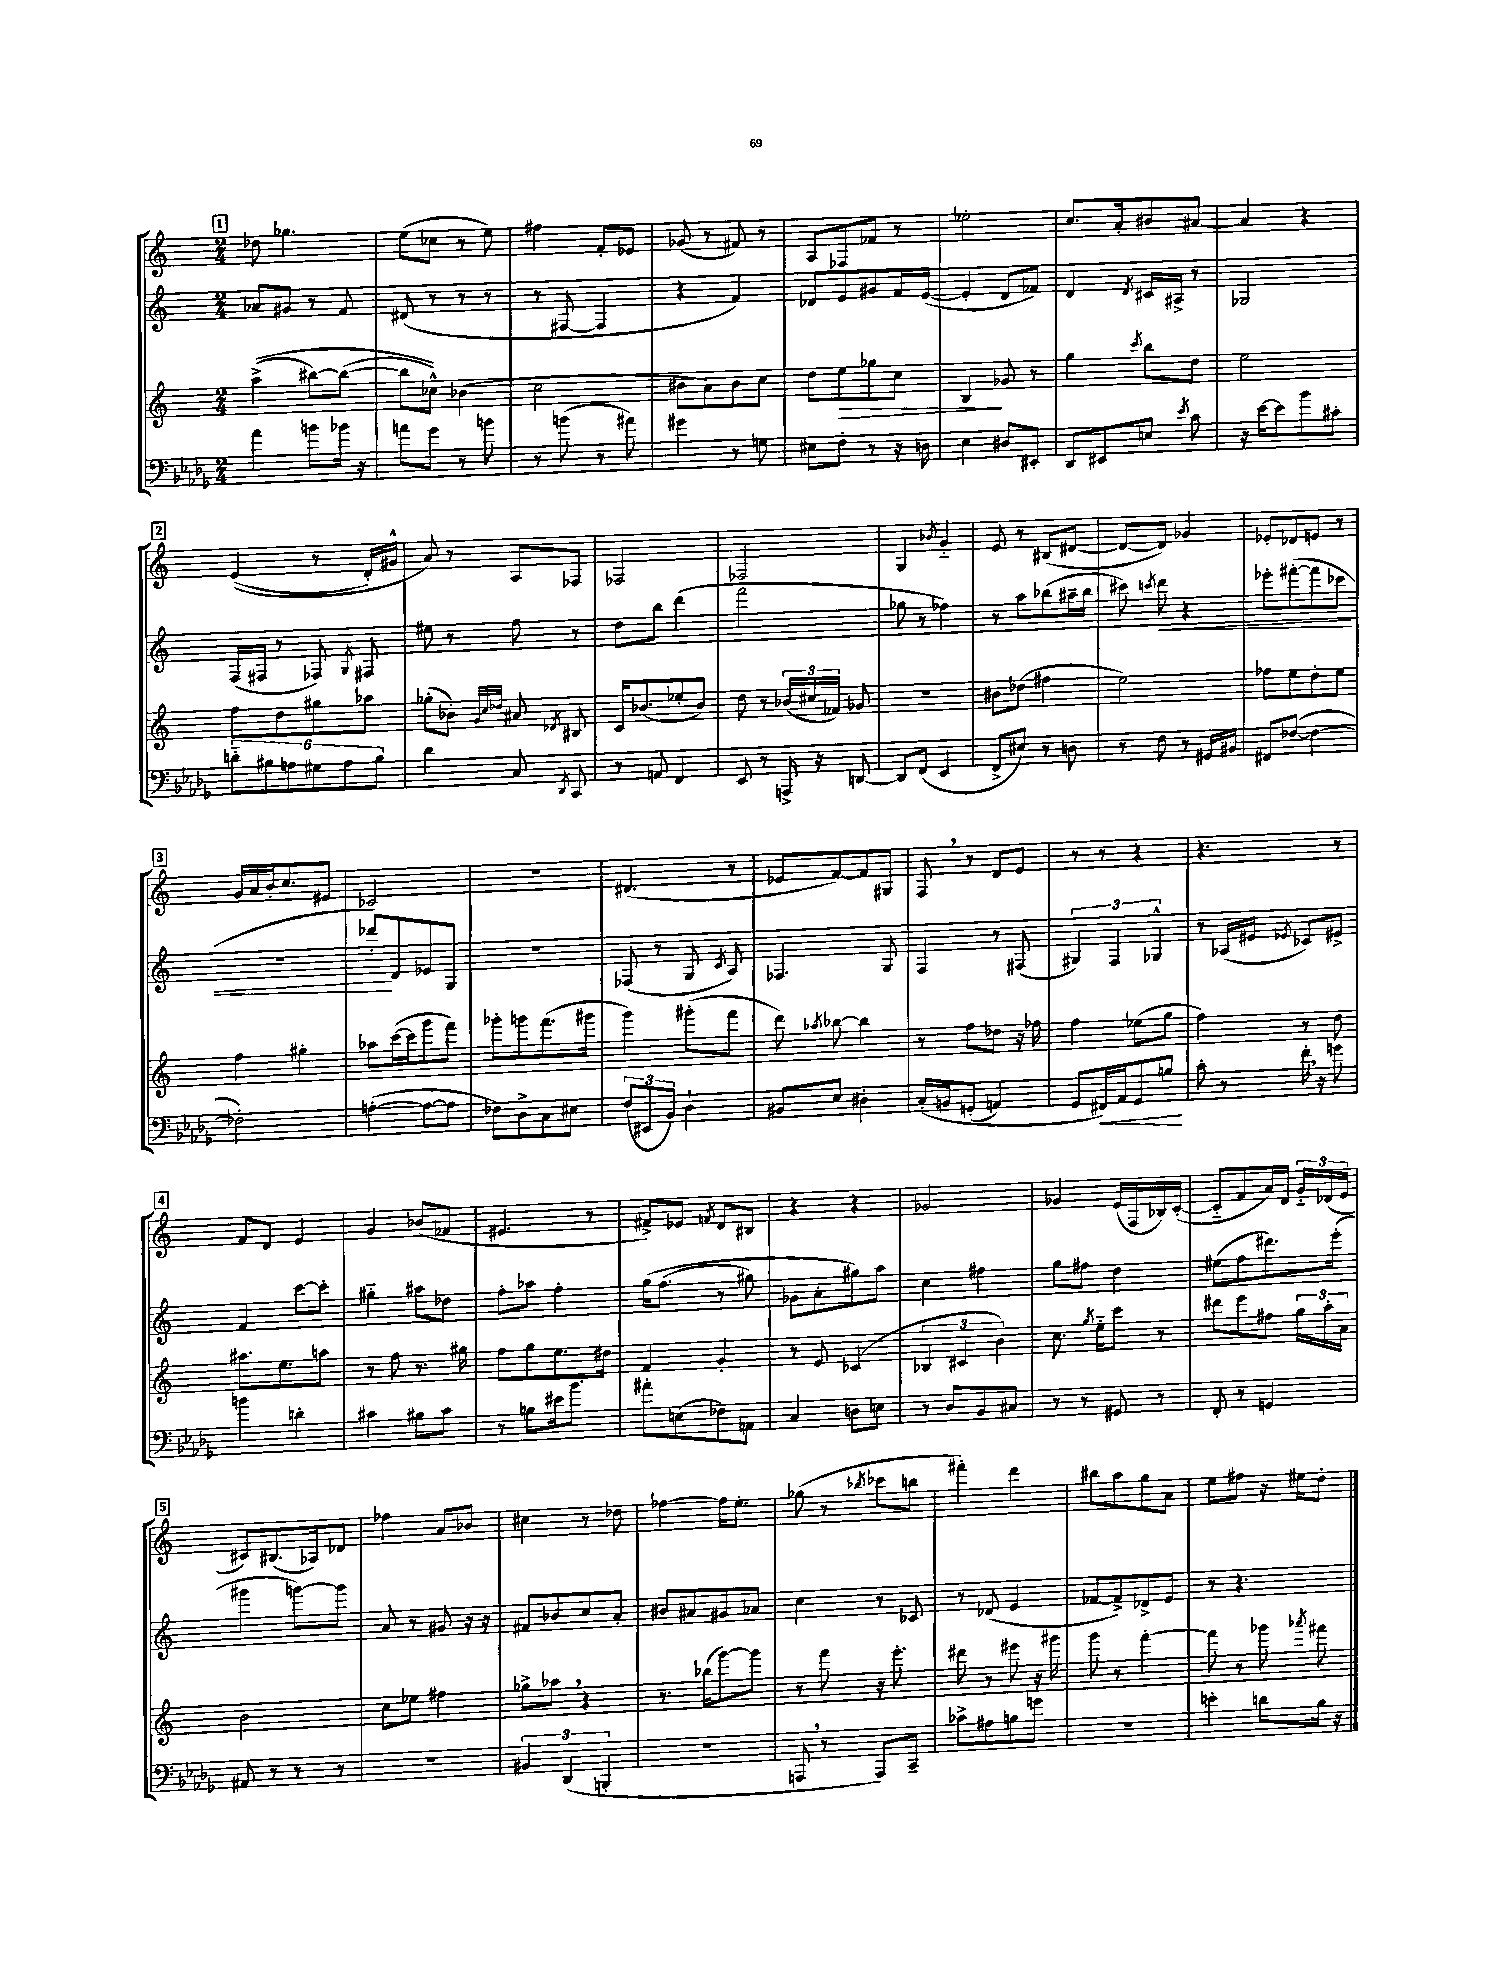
<<
\new StaffGroup <<
\new Staff = "s0" {
    \clef treble \key c \major \numericTimeSignature \time 2/4
    \autoBeamOff \mark \markup { \box "1" } des''8 ges''4. |
    e''8[( ces''8] r8 e''8) |
    fis''4 f'8[-. ees'8] |
    ges'8( r8 fis'8) r8 |
    a8[ fes8 fes'8] r8 |
    ees''2-. |
    c''8.[ a'16-. bis'8 ais'8]~ |
    ais'4 r4 |
    \mark \markup { \box "2" } e'4(\( r8 d'16[-.) gis'16]-^ |
    a'8\) r8 a8[ fes8] |
    fes2 |
    fes2 |
    g4 \acciaccatura { bes'8 } g'4-_ |
    e'8 r8 bis8[( dis'8]~ |
    dis'8[~ dis'8]) ges'4 |
    ees'8[-. des'8 e'8] r8 |
    \mark \markup { \box "3" } g'16[ a'16 b'16-. c''8. eis'8] |
    ces'2 |
    R2 |
    dis'4.( r8 |
    ees'8[ f'8~) f'8 gis8] |
    f8 \breathe r8 d'8[ e'8] |
    r8 r8 r4 |
    r4. r8 |
    \mark \markup { \box "4" } f'8[ d'8] e'4 |
    g'4 bes'8[( fes'8] |
    eis'4. r8 |
    fis'8[->) ees'8] \acciaccatura { f'8 } d'8[ bis8] |
    r4 r4 |
    ges'2 |
    ges'4 e'16[( f16 bes16) c'16]~-.( |
    c'8[-_ f'8 a'16) d'16] \tuplet 3/2 { g'16[-_ des'16( e'16] } |
    \mark \markup { \box "5" } cis'8[) bis8.( aes16) des'8] |
    fes''4 a'8[ bes'8] |
    cis''4 r8 des''8 |
    fes''4~ fes''16[ e''8.]-. |
    ges''8( r8 \acciaccatura { bes''8 } ces'''8[ b''8] |
    fis'''4-.) d'''4 |
    bis''8[ a''8 g''8 a'8] |
    e''8[ fis''8] r16 eis''16[ d''8]-. \bar "|." |
}
\new Staff = "s1" {
    \clef treble \key c \major \numericTimeSignature \time 2/4
    \autoBeamOff \mark \markup { \box "1" } aes'8[ gis'8] r8 f'8 |
    dis'8( r8 r8 r8 |
    r8 fis8~ fis4 |
    r4 f'4) |
    des'8[ e'8 gis'8 f'16 e'16]~( |
    e'4-. d'8[ fes'8]) |
    d'4 \acciaccatura { d'8 } cis'16[ ais16]-> r8 |
    ges2 |
    \mark \markup { \box "2" } f16[( fis16] r8 fes8) \acciaccatura { g8 } fis8 |
    eis''8 r8 f''8 r8 |
    d''8[ b''8] d'''4( |
    f'''2 |
    ges''8 r8 fes''4) |
    r8 a''8[ bes''8( ais''16-- bes''16] |
    cis'''8) \acciaccatura { c'''8 } d'''8\< r4 |
    ees'''8[-. fis'''8~-.( fis'''8 ces'''8] |
    \mark \markup { \box "3" } R2 |
    des'''8[-.\!) d'8 ees'8 g8] |
    r2 |
    fes8( r8 g8 \acciaccatura { c'8 } a8) |
    fes4. g8 |
    f4 r8 fis8( |
    \tuplet 3/2 { gis4) f4 ges4-^ } |
    r8 aes16[( eis'16] \acciaccatura { ees'8 } ces'8[) eis'8]-> |
    \mark \markup { \box "4" } f'4 c'''8[~ c'''8]-. |
    gis''4-_ ais''8[ des''8] |
    f''8[-. aes''8] f''4-. |
    g''16[\( f''8.]( r8 gis''8) |
    ges'8[ a'8-. gis''8\) a''8] |
    c''4 fis''4 |
    g''8[ fis''8] d''4 |
    eis''8[( f''8 dis'''8.) e'''16]-.( |
    \mark \markup { \box "5" } gis'''4 g'''8[~) g'''8] |
    a'8 r8 gis'8 r16 r16 |
    fis'8[ bes'8 c''8 a'8]-. |
    bis'8[ ais'8 gis'8 aes'8] |
    c''4 r8 ces'8 |
    r8 des'8( e'4 |
    fes'8[~ fes'8->) des'8-> e'8] |
    r8 r4. \bar "|." |
}
\new Staff = "s2" {
    \clef treble \key c \major \numericTimeSignature \time 2/4
    \autoBeamOff \mark \markup { \box "1" } a''4->(\( bis''8[~) bis''8]~( |
    bis''8[ ces''8]-^)\) bes'4( |
    c''2 |
    bis'8[ a'8) bis'8 c''8] |
    d''8[ e''8\> ges''8 c''8] |
    b4\! ges'8 r8 |
    g''4 \acciaccatura { c'''8 } b''8[ d''8] |
    e''2 |
    \mark \markup { \box "2" } f''8[ d''8 gis''8 aes''8] |
    ges''8[-.( bes'8]-.) \grace { g'32[ c''32 des''32] } ais'8 \acciaccatura { des'8 } bis8 |
    c'16[ bes'8.( ees''8-. bes'8]) |
    d''8 r8 \tuplet 3/2 { bes'16[( cis''16 fes'16]) } ges'8 |
    r2 |
    bis'8[ des''8]( fis''4 |
    e''2) |
    fes''8[ e''8 d''8-. e''8] |
    \mark \markup { \box "3" } f''4 gis''4-. |
    aes''8[ c'''16~( c'''16 g'''8 f'''8]) |
    ges'''8[-. g'''8 f'''8.( gis'''16] |
    g'''4) gis'''8[-.( f'''8] |
    d'''8) \acciaccatura { aes''8 } bes''8~ bes''4 |
    r8 f''8[ des''8] r16 fes''16 |
    f''4 ees''8[( g''8] |
    f''4) r8 d''8 |
    \mark \markup { \box "4" } ais''8.[ e''8. a''8] |
    r8 f''8 r8. gis''16 |
    f''8[ g''8 e''8. dis''16] |
    f'4 g'4-. |
    r8 e'8 ces'4( |
    \tuplet 3/2 { bes4 cis'4 b'4) } |
    c''8. \acciaccatura { g''8 } e''16[-_ c'''8] r8 |
    dis'''8[ e'''8 fis''8] \tuplet 3/2 { g''16[ a''16-. a'16] } |
    \mark \markup { \box "5" } b'2 |
    c''8[ ees''8] fis''4 |
    ges''8[-> aes''8] \breathe r4 |
    r8. bes''16[( g'''8~) g'''8] |
    r8 f'''8 r16 e'''8.-. |
    dis'''8 r8 eis'''8 r16 gis'''16 |
    g'''8 r8 f'''4~-. |
    f'''8 r8 ges'''8 \acciaccatura { aes'''8 } fis'''8 \bar "|." |
}
\new Staff = "s3" {
    \clef bass \key des \major \numericTimeSignature \time 2/4
    \autoBeamOff \mark \markup { \box "1" } aes'4 b'8[ bes'16] r16 |
    a'8[ ges'8] r8 b'8 |
    r8 b'8( r8 ais'8) |
    gis'4 r8 g8 |
    eis8[ f8]-. r8 r16 d16 |
    ees4 dis8[ eis,8]-. |
    des,8[ eis,8 e8] \acciaccatura { ees'8 } c'8 |
    r16 ees'16[~ ees'8 bes'8 cis'8]-. |
    \mark \markup { \box "2" } \tuplet 6/4 { d'8[-_ bis8 a8 gis8 a8 bis8] } |
    des'4 c8 \acciaccatura { des,8 } c,8 |
    r8 a,8 f,4 |
    ees,8 r8 a,,16-> r16 d,8~ |
    d,8[ f,8]( ees,4 |
    f,8[-> eis8]) r8 d8 |
    r8 f8 r8 gis,16[ bis,16] |
    fis,8[ fes8]~( fes4~ |
    \mark \markup { \box "3" } fes2-.) |
    a4~-.( a8[~ a8] |
    fes8[) des8-> c8 eis8] |
    \tuplet 3/2 { f8[( eis,8 bes,8]) } des4-! |
    bis,8[ ees8] dis4-. |
    c16[-.\( b,16 g,8]-.( a,4) |
    ges,8[ fis,16\<\) aes,16 ges,8 b8]\! |
    c'8-. r8 f'16-. \breathe r16 g'8 |
    \mark \markup { \box "4" } b'4 d'4-. |
    cis'4 bis8[ cis'8] |
    r8 b8[ eis'16 bes'8.] |
    ais'8[-. e8( fes8) a,8] |
    c4 d8[ e8] |
    r8 des8[ bes,8 cis8] |
    r8 r8 gis,8 r8 |
    f,8-. r8 g,4 |
    \mark \markup { \box "5" } ais,8 r8 r8 r8 |
    R2 |
    \tuplet 3/2 { bis,4 des,4( b,,4-. } |
    r2 |
    a,,8 \breathe r8 a,,8[) c,8]-- |
    ces'8[-> ais8 b8 g'8] |
    R2 |
    e'4-. d'8[ bes16] r16 \bar "|." |
}
>>
>>
